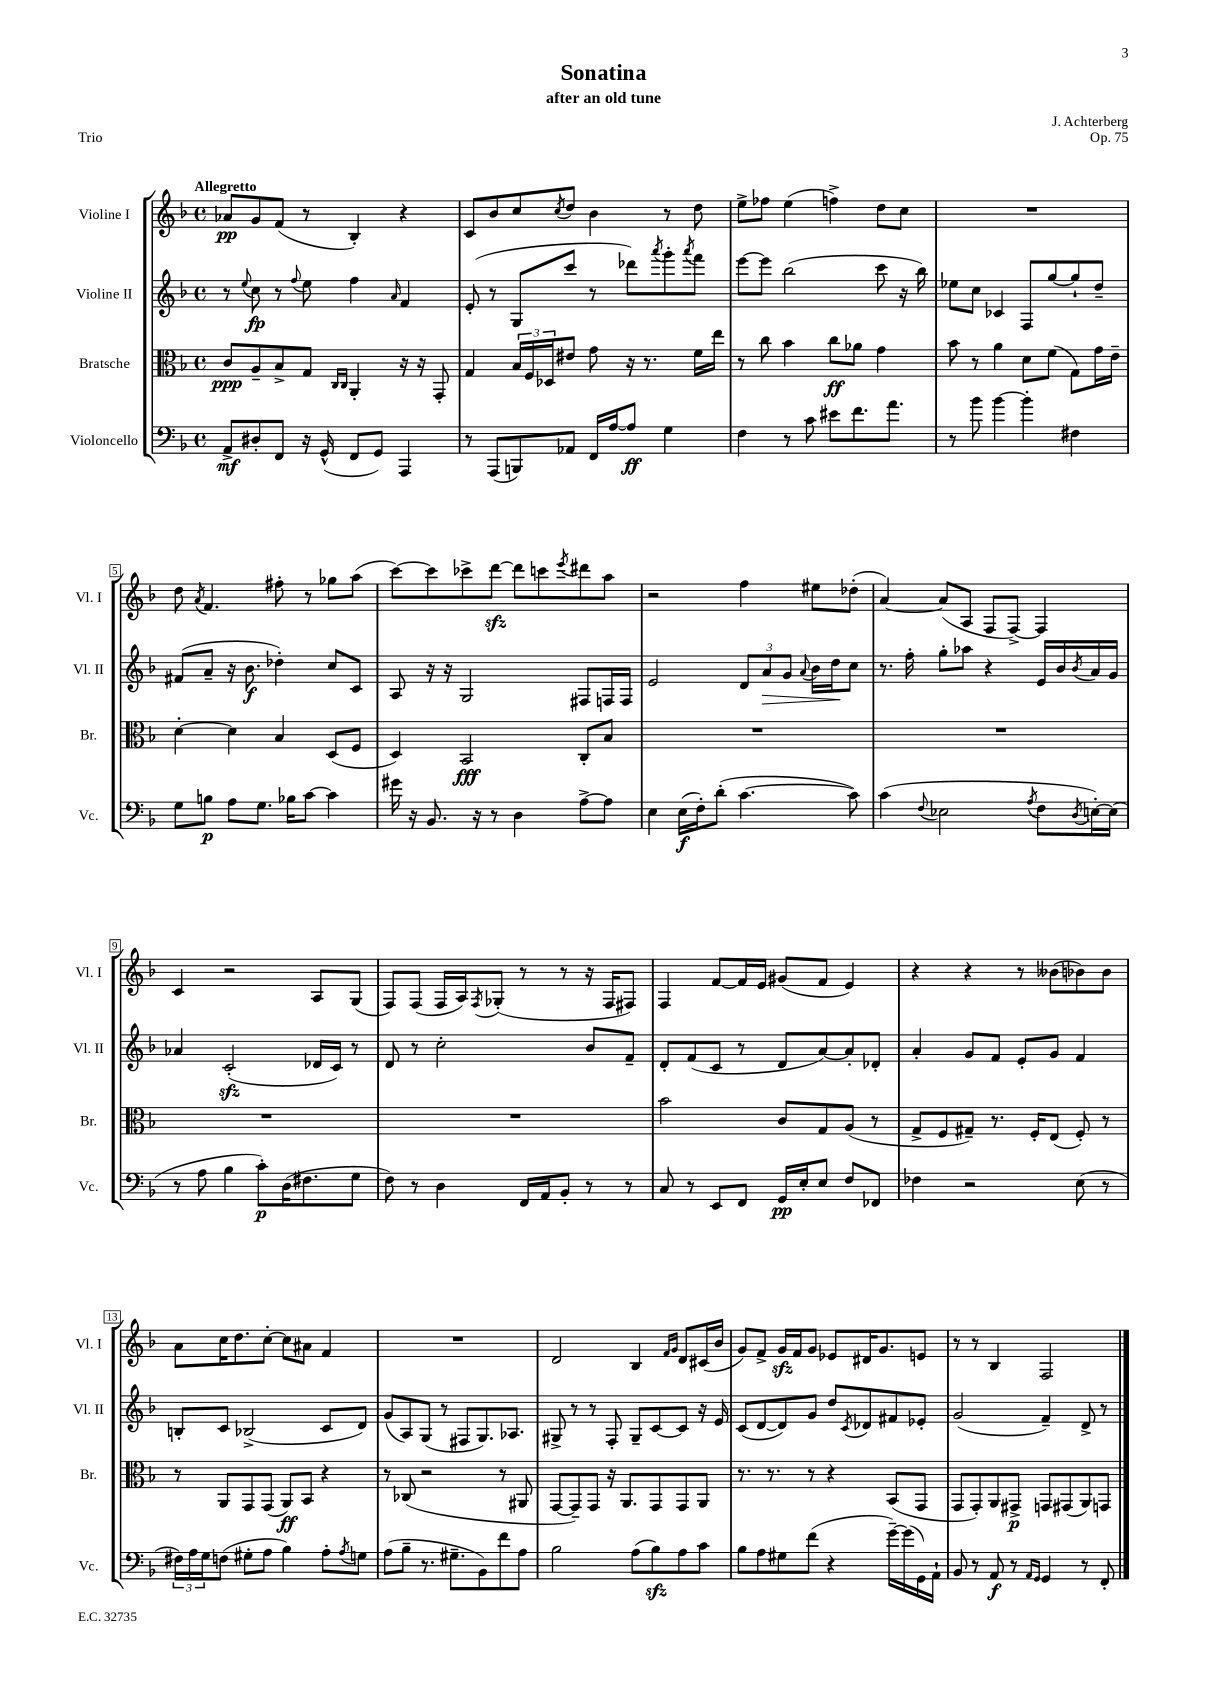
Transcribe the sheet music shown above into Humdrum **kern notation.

**kern	**dynam	**kern	**dynam	**kern	**dynam	**kern	**dynam
*part4	*part4	*part3	*part3	*part2	*part2	*part1	*part1
*staff4	*staff4	*staff3	*staff3	*staff2	*staff2	*staff1	*staff1
*I"Violoncello	*	*I"Bratsche	*	*I"Violine II	*	*I"Violine I	*
*I'Vc.	*	*I'Br.	*	*I'Vl. II	*	*I'Vl. I	*
*clefF4	*	*clefC3	*	*clefG2	*	*clefG2	*
*k[b-]	*	*k[b-]	*	*k[b-]	*	*k[b-]	*
*M4/4	*	*M4/4	*	*M4/4	*	*M4/4	*
*met(c)	*	*met(c)	*	*met(c)	*	*met(c)	*
=1	=1	=1	=1	=1	=1	=1	=1
!	!	!	!	!	!	!LO:TX:a:B:t=Allegretto	!
8AA^/L	mf	8c/L	ppp	8r	.	8a-X/L	pp
.	.	.	.	8qqee/	.	.	.
8D#X'/	.	8A~/	.	8cc\	fp	8g/	.
8FF/J	.	8B-^/	.	8r	.	(8f/J	.
.	.	.	.	8qqff/	.	.	.
16r	.	8G/J	.	8ee\	.	8r	.
(16GG^^/	.	.	.	.	.	.	.
.	.	16qqC/LL	.	.	.	.	.
.	.	16qqC/JJ	.	.	.	.	.
8FF/L	.	4AA'/	.	4ff\	.	4B-'/)	.
8GG/J)	.	.	.	.	.	.	.
.	.	.	.	16qqa/	.	.	.
4AAA/	.	16r	.	4f/	.	4r	.
.	.	16r	.	.	.	.	.
.	.	8GG'/	.	.	.	.	.
=2	=2	=2	=2	=2	=2	=2	=2
8r	.	4G/	.	(8e'/	.	8c/L	.
(8AAA/L	.	.	.	8r	.	8b-/	.
8BBBn/)	.	24B-/LL	.	8G/L	.	8cc/	.
.	.	24F/	.	.	.	.	.
.	.	24D-X/J	.	.	.	.	.
.	.	.	.	.	.	8qcc/	.
8AA-X/J	.	8e#X/J	.	8ccc/J	.	8dd/J	.
16FF/LL	.	8g\	.	8r	.	4b-\	.
[16A/J	.	.	.	.	.	.	.
8A/J]	ff	16r	.	8ddd-X\L)	.	.	.
.	.	8.r	.	.	.	.	.
.	.	.	.	8qaaa/	.	.	.
4G\	.	.	.	8ggg'\	.	8r	.
.	.	.	.	8qaaa/	.	.	.
.	.	16f\LL	.	8fff\J	.	8dd\	.
.	.	16ee\JJ	.	.	.	.	.
=3	=3	=3	=3	=3	=3	=3	=3
4F\	.	8r	.	[8eee\L	.	8ee^\L	.
.	.	8cc\	.	8eee\J]	.	8ff-X\J	.
8r	.	4b-\	.	(2bb-\	.	(4ee\	.
8c\	.	.	.	.	.	.	.
8e#X\L	.	8cc\L	ff	.	.	4ffn^\)	.
8.f\	.	8a-X\J	.	.	.	.	.
.	.	4g\	.	8ccc\	.	8dd\L	.
8.a\J	.	.	.	.	.	.	.
.	.	.	.	16r	.	8cc\J	.
.	.	.	.	16bb-\)	.	.	.
=4	=4	=4	=4	=4	=4	=4	=4
8r	.	8b-\	.	8ee-X\L	.	1r	.
8b-\	.	8r	.	8cc\J	.	.	.
[4b-\	.	4a\	.	4c-X/	.	.	.
4b-'\]	.	8d\L	.	8F/L	.	.	.
.	.	(8f\J	.	[8gg/	.	.	.
4F#X\	.	8G\L)	.	8gg`/]	.	.	.
.	.	16g\L	.	8dd~/J	.	.	.
.	.	16e~\JJ	.	.	.	.	.
!!LO:LB:g=z
=5	=5	=5	=5	=5	=5	=5	=5
8G\L	.	[4d'\	.	(8f#X/L	.	8dd\	.
.	.	.	.	.	.	8qa/	.
8Bn\J	p	.	.	8a~/J	.	4.f/	.
8A\L	.	4d\]	.	16r	.	.	.
.	.	.	.	8.b-\	f	.	.
8.G\J	.	.	.	.	.	.	.
.	.	4B-/	.	4dd-X'\)	.	8ff#X'\	.
16B-X\KL	.	.	.	.	.	.	.
[8c\J	.	.	.	.	.	8r	.
4c\]	.	(8D/L	.	8cc/L	.	8gg-X\L	.
.	.	8F/J	.	8c/J	.	(8aa\J	.
=6	=6	=6	=6	=6	=6	=6	=6
16g#X\	.	4D/)	.	8A/	.	[8ccc\L)	.
16r	.	.	.	.	.	.	.
8.BB-/	.	.	.	16r	.	8ccc\]	.
.	.	.	.	16r	.	.	.
.	.	2BB-/	fff	2G/	.	8ccc-X^\	.
16r	.	.	.	.	.	.	.
8r	.	.	.	.	.	[8dddzz\J	.
4D\	.	.	.	.	.	8ddd\L]	.
.	.	.	.	.	.	8cccn\	.
.	.	.	.	.	.	8qeee/	.
[8A^\L	.	8C'/L	.	8F#X/L	.	8ddd#X\	.
8A\J]	.	8B-/J	.	16Fn/L	.	8aa\J	.
.	.	.	.	16F/JJ	.	.	.
=7	=7	=7	=7	=7	=7	=7	=7
4E\	.	1r	.	2e/	.	2r	.
(16E\LL	f	.	.	.	.	.	.
16F'\J)	.	.	.	.	.	.	.
(8d'\J	.	.	.	.	.	.	.
[4.c\	.	.	.	12d/L	.	4ff\	.
!	!	!	!	!	!LO:HP:b	!	!
.	.	.	.	12a/	>	.	.
.	.	.	.	12g/J	.	.	.
.	.	.	.	8qqa/	.	.	.
.	.	.	.	16b-\LL	.	8ee#X\L	.
.	.	.	.	16dd\J	.	.	.
8c\])	.	.	.	8cc\J	]	(8dd-X'\J	.
=8	=8	=8	=8	=8	=8	=8	=8
(4c\	.	1r	.	8.r	.	[4a/)	.
.	.	.	.	16ff'\	.	.	.
8qqF/	.	.	.	.	.	.	.
2E-X\	.	.	.	8gg'\L	.	(8a/L]	.
.	.	.	.	8aa-X\J	.	8A/J	.
.	.	.	.	4r	.	8F/L	.
.	.	.	.	.	.	[8F^/J)	.
8qA/	.	.	.	.	.	.	.
8F\L	.	.	.	16e/LL	.	4F/]	.
.	.	.	.	16b-/	.	.	.
8qD/	.	.	.	8qb-/	.	.	.
[16En'\L)	.	.	.	16a/	.	.	.
(16E\JJ]	.	.	.	16g/JJ	.	.	.
!!LO:LB:g=z
=9	=9	=9	=9	=9	=9	=9	=9
8r	.	1r	.	4a-X/	.	4c/	.
8A\	.	.	.	.	.	.	.
4B-\	.	.	.	(2czz'/	.	2r	.
8c'\L)	p	.	.	.	.	.	.
(16D\K	.	.	.	.	.	.	.
8.F#X\	.	.	.	.	.	.	.
.	.	.	.	16d-X/LL	.	8A/L	.
.	.	.	.	16c/JJ)	.	.	.
8G\J	.	.	.	8r	.	(8G/J	.
=10	=10	=10	=10	=10	=10	=10	=10
8F\)	.	1r	.	8d/	.	8F/L)	.
8r	.	.	.	8r	.	(8F/J	.
4D\	.	.	.	2cc'\	.	16F/LL	.
.	.	.	.	.	.	16A/J)	.
.	.	.	.	.	.	8qF/	.
.	.	.	.	.	.	(8G-X'/J	.
16FF/LL	.	.	.	.	.	8r	.
16AA/J	.	.	.	.	.	.	.
8BB-'/J	.	.	.	.	.	8r	.
8r	.	.	.	8b-/L	.	16r	.
.	.	.	.	.	.	16F/KL	.
8r	.	.	.	8f~/J	.	8F#X/J)	.
=11	=11	=11	=11	=11	=11	=11	=11
8C/	.	2b-\	.	8d'/L	.	4F/	.
8r	.	.	.	(8f/	.	.	.
8EE/L	.	.	.	8c/J	.	[8f/L	.
8FF/J	.	.	.	8r	.	16f/L]	.
.	.	.	.	.	.	16e/JJ	.
16GG/LL	pp	8c/L	.	8d/L	.	(8g#X/L	.
16E'/J	.	.	.	.	.	.	.
8E/J	.	8G/	.	[8a/)	.	8f/J	.
8F/L	.	(8A/J	.	8a'/]	.	4e/)	.
8FF-X/J	.	8r	.	8d-X'/J	.	.	.
=12	=12	=12	=12	=12	=12	=12	=12
4F-X\	.	8G^/L	.	4a'/	.	4r	.
.	.	8F/	.	.	.	.	.
2r	.	8G#X~/J)	.	8g/L	.	4r	.
.	.	8.r	.	8f/J	.	.	.
.	.	.	.	8e'/L	.	8r	.
.	.	16F'/KL	.	.	.	.	.
.	.	(8E/J	.	8g/J	.	(8b--X\L	.
(8E\	.	8F'/)	.	4f/	.	8b-X\)	.
8r	.	8r	.	.	.	8b-\J	.
!!LO:LB:g=z
=13	=13	=13	=13	=13	=13	=13	=13
24F#X\LL)	.	8r	.	8Bn'/L	.	8a\L	.
24A\	.	.	.	.	.	.	.
24G\J	.	.	.	.	.	.	.
(8Fn\J	.	8AA/L	.	8c/J	.	16cc\K	.
.	.	.	.	.	.	8.dd\	.
8G#X'\L	.	8GG/	.	(2B-X^/	.	.	.
8A\J	.	(8GG/J	.	.	.	[8cc'\J	.
4B-\)	.	8AA/L)	ff	.	.	8cc\L]	.
.	.	8BB-/J	.	.	.	8a#X\J	.
8A'\L	.	4r	.	8c/L	.	4f/	.
8qA/	.	.	.	.	.	.	.
8Gn\J	.	.	.	8d/J)	.	.	.
=14	=14	=14	=14	=14	=14	=14	=14
(8A\L	.	8r	.	(8g/L	.	1r	.
8B-~\J	.	(8C-X/	.	8A/)	.	.	.
8.r	.	2r	.	(8G/J	.	.	.
.	.	.	.	8r	.	.	.
8.G#X~\L	.	.	.	.	.	.	.
.	.	.	.	8F#X/L	.	.	.
8BB-\)	.	.	.	8.G/)	.	.	.
8f\	.	8r	.	.	.	.	.
.	.	.	.	8.A-X/J	.	.	.
8A\J	.	8AA#X/	.	.	.	.	.
=15	=15	=15	=15	=15	=15	=15	=15
2B-\	.	[8GG/L	.	8G#X^/	.	2d/	.
.	.	8GG~/])	.	8r	.	.	.
.	.	8GG/J	.	8r	.	.	.
.	.	16r	.	8F'/	.	.	.
.	.	8.AA/L	.	.	.	.	.
(8A\L	.	.	.	8G#~/L	.	4B-/	.
8B-zz\)	.	8GG/	.	[8c/	.	.	.
.	.	.	.	.	.	16qqf/LL	.
.	.	.	.	.	.	16qqg/JJ	.
8A\	.	8GG/	.	8c/J]	.	8d/L	.
8c\J	.	8AA/J	.	16r	.	(16c#X/L	.
.	.	.	.	16e/	.	16b-/JJ	.
=16	=16	=16	=16	=16	=16	=16	=16
8B-\L	.	8.r	.	(8c/L	.	8g/L)	.
8A\	.	.	.	[8d/	.	8f^/J	.
.	.	8.r	.	.	.	.	.
8G#X\	.	.	.	8d/])	.	16gzz/LL	.
.	.	.	.	.	.	16f/J	.
(8f\J	.	8r	.	8g/J	.	8g/J	.
4r	.	4r	.	8dd/L	.	8e-X/L	.
.	.	.	.	8qc/	.	.	.
.	.	.	.	8d-X/	.	16d#X/K	.
.	.	.	.	.	.	8.g/	.
[16g~\LL)	.	(8BB-/L	.	8f#X/	.	.	.
(16g\]	.	.	.	.	.	.	.
16GG\)	.	8GG/J	.	8e-X'/J	.	8en/J	.
16AA`\JJ	.	.	.	.	.	.	.
=17	=17	=17	=17	=17	=17	=17	=17
8BB-/	.	8GG/L	.	(2g/	.	8r	.
8r	.	8GG'/)	.	.	.	8r	.
8AA/	f	8AA/	.	.	.	4B-/	.
8r	.	8GG#X^/J	p	.	.	.	.
16qqAA/LL	.	.	.	.	.	.	.
16qqGG/JJ	.	.	.	.	.	.	.
4GG/	.	8GGn/L	.	4f~/)	.	2F/	.
.	.	(8GG#X/	.	.	.	.	.
8r	.	8AA/)	.	8d^/	.	.	.
8FF'/	.	8GGn/J	.	8r	.	.	.
==	==	==	==	==	==	==	==
*-	*-	*-	*-	*-	*-	*-	*-
